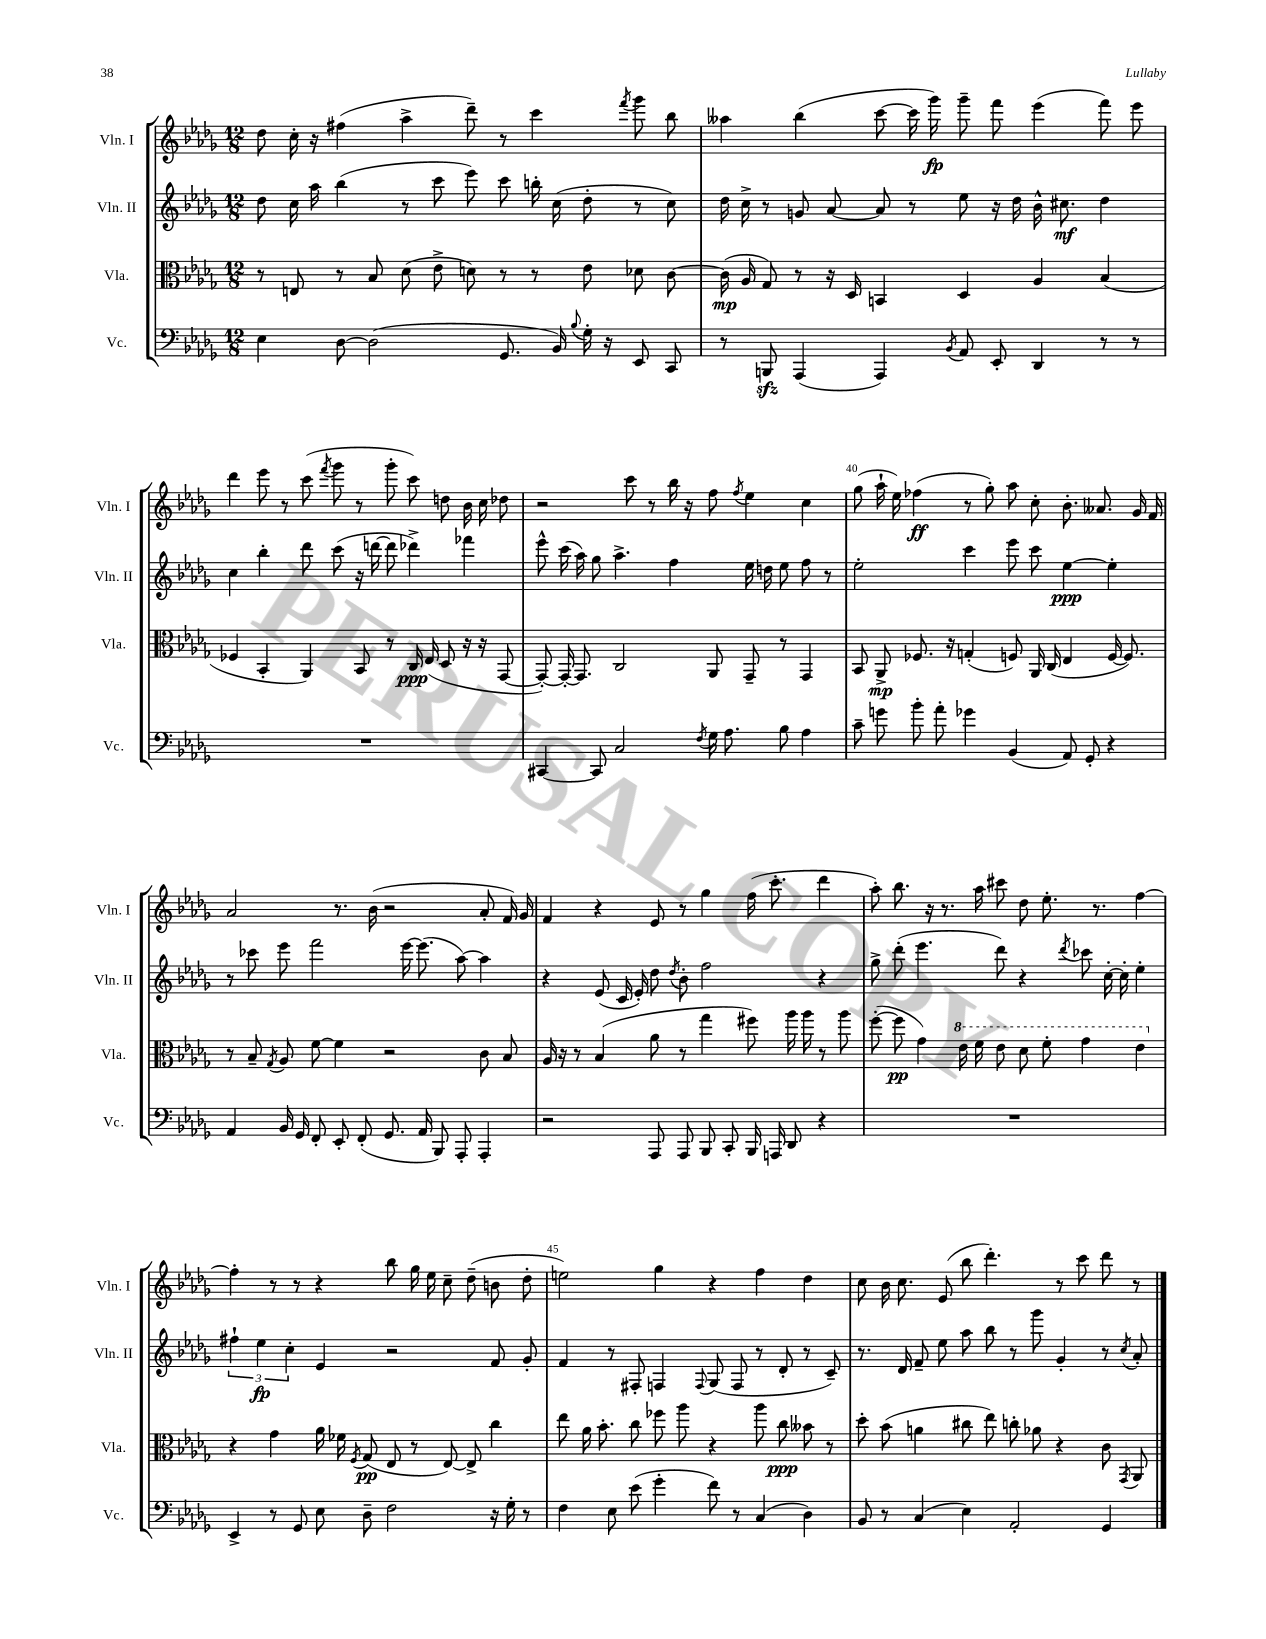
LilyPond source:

<<
\new StaffGroup <<
\new Staff = "s0" \with { instrumentName = "Vln. I" shortInstrumentName = "Vln. I" } {
    \clef treble \key des \major \numericTimeSignature \time 12/8
    \autoBeamOff des''8 c''16-. r16 fis''4( aes''4-> des'''8--) r8 c'''4 \acciaccatura { f'''8 } ges'''8 bes''8 |
    aeses''4 bes''4( c'''8~ c'''16 ges'''16\fp) ges'''8-- f'''8 ees'''4( f'''8) ees'''8 |
    des'''4 ees'''8 r8 c'''8( \acciaccatura { f'''8 } ges'''8 r8 ges'''8-. c'''8) d''8 bes'16 c''16 des''8 |
    r2 c'''8 r8 bes''16 r16 f''8 \acciaccatura { f''8 } ees''4 c''4 |
    ges''8( aes''16-! ees''16) fes''4\ff( r8 ges''8-.) aes''8 c''8-. bes'8.-. aeses'8. ges'16 f'16 |
    aes'2 r8. bes'16( r2 aes'8-. f'16) ges'16 |
    f'4 r4 ees'8 r8 ges''4 f''16( c'''8.-. des'''4 |
    aes''8-.) bes''8. r16 r8. aes''16 cis'''8 des''8 ees''8.-. r8. f''4~ |
    f''4-. r8 r8 r4 bes''8 ges''16 ees''16 c''8-- des''8--( b'8 des''8-. |
    e''2) ges''4 r4 f''4 des''4 |
    c''8 bes'16 c''8. ees'8( bes''8 des'''4.-.) r8 c'''8 des'''8 r8 \bar "|." |
}
\new Staff = "s1" \with { instrumentName = "Vln. II" shortInstrumentName = "Vln. II" } {
    \clef treble \key des \major \numericTimeSignature \time 12/8
    \autoBeamOff des''8 c''16 aes''16 bes''4( r8 c'''8 ees'''8) c'''8 b''16-. c''16( des''8-. r8 c''8) |
    des''16 c''16-> r8 g'8 aes'8~ aes'8 r8 ees''8 r16 des''16 bes'16-^ cis''8.\mf des''4 |
    c''4 bes''4-. des'''8 c'''8( r16 d'''16~ d'''8 des'''4->) fes'''4 |
    ees'''8-^ c'''16( aes''16) ges''8 aes''4.-> f''4 ees''16 d''16 ees''8 f''8 r8 |
    ees''2-. c'''4 ees'''8 c'''8 ees''4~\ppp ees''4-. |
    r8 ces'''8 ees'''8 f'''2 ees'''16~ ees'''8.( aes''8~) aes''4 |
    r4 ees'8( c'16 ees'16-.) des''8 \acciaccatura { des''8 } bes'8-. f''2 r4 |
    ges''8-> des'''8-.( ees'''4. des'''8) r4 \acciaccatura { des'''8 } ces'''8 c''16~-. c''16-. ees''4-. |
    \tuplet 3/2 { fis''4-! ees''4\fp c''4-. } ees'4 r2 f'8 ges'8-. |
    f'4 r8 fis8-. f4 \appoggiatura { f8 } ges8( f8 r8 des'8-. r8 c'8--) |
    r8. des'16 f'8-- ees''8 aes''8 bes''8 r8 ges'''8 ges'4-. r8 \acciaccatura { c''8 } aes'8-. \bar "|." |
}
\new Staff = "s2" \with { instrumentName = "Vla." shortInstrumentName = "Vla." } {
    \clef alto \key des \major \numericTimeSignature \time 12/8
    \autoBeamOff r8 e8 r8 bes8 des'8( ees'8-> d'8) r8 r8 ees'8 des'8 c'8~ |
    c'16\mp( aes16 ges8) r8 r16 des16 b,4 des4 aes4 bes4( |
    fes4 bes,4-. aes,4) bes,8 r8 c16\ppp ees16( des8 r16 r16 ges,8~ |
    ges,8~-.) ges,16~-. ges,8. c2 aes,8 ges,8-- r8 ges,4 |
    bes,8 aes,8->\mp fes8. r16 g4-.( f8) aes,16 c16( ees4 f16~ f8.) |
    r8 bes8-- \acciaccatura { ges8 } aes8 f'8~ f'4 r2 c'8 bes8 |
    aes16 r16 r8 bes4( aes'8 r8 ges''4 fis''8) aes''16 aes''16 r8 aes''8 |
    f''8~-.( f''8\pp ges'4) \ottava #1 ees''16 f''16 ees''8 des''8 f''8-. ges''4 ees''4 \ottava #0 |
    r4 ges'4 aes'16 fes'16 \acciaccatura { f8 } ges8\pp( ees8 r8 ees8~) ees8-> c''4 |
    ees''8 aes'16 bes'8.-. c''8 fes''8 aes''8 r4 aes''8 c''8\ppp beses'8 r8 |
    des''8-. bes'8( a'4 cis''8 ees''8) c''8-. aes'8 r4 c'8 \acciaccatura { ges,8 } aes,8 \bar "|." |
}
\new Staff = "s3" \with { instrumentName = "Vc." shortInstrumentName = "Vc." } {
    \clef bass \key des \major \numericTimeSignature \time 12/8
    \autoBeamOff ees4 des8~ des2( ges,8. bes,16) \appoggiatura { bes8 } ges16-. r16 ees,8 c,8 |
    r8 b,,8\sfz aes,,4( aes,,4) \acciaccatura { bes,8 } aes,8 ees,8-. des,4 r8 r8 |
    R1. |
    cis,4~ cis,8 c2 \acciaccatura { f8 } ges16 aes8. bes8 aes4 |
    c'8-- g'8 bes'8-. aes'8-. ges'4 bes,4( aes,8) ges,8-. r4 |
    aes,4 bes,16 ges,16 f,8-. ees,8-. f,8-.( ges,8. aes,16 bes,,8) aes,,8-. aes,,4-. |
    r2 aes,,8 aes,,8 bes,,8 c,8-. bes,,16 a,,16 des,8 r4 |
    R1. |
    ees,4-> r8 ges,8 ees8 des8-- f2 r16 ges16-. r8 |
    f4 ees8 ees'8( ges'4-. f'8) r8 c4( des4) |
    bes,8 r8 c4( ees4) aes,2-. ges,4 \bar "|." |
}
>>
>>
\layout { \context { \Score currentBarNumber = #36 \override BarNumber.break-visibility = ##(#f #t #t) barNumberVisibility = #(every-nth-bar-number-visible 5) } }
